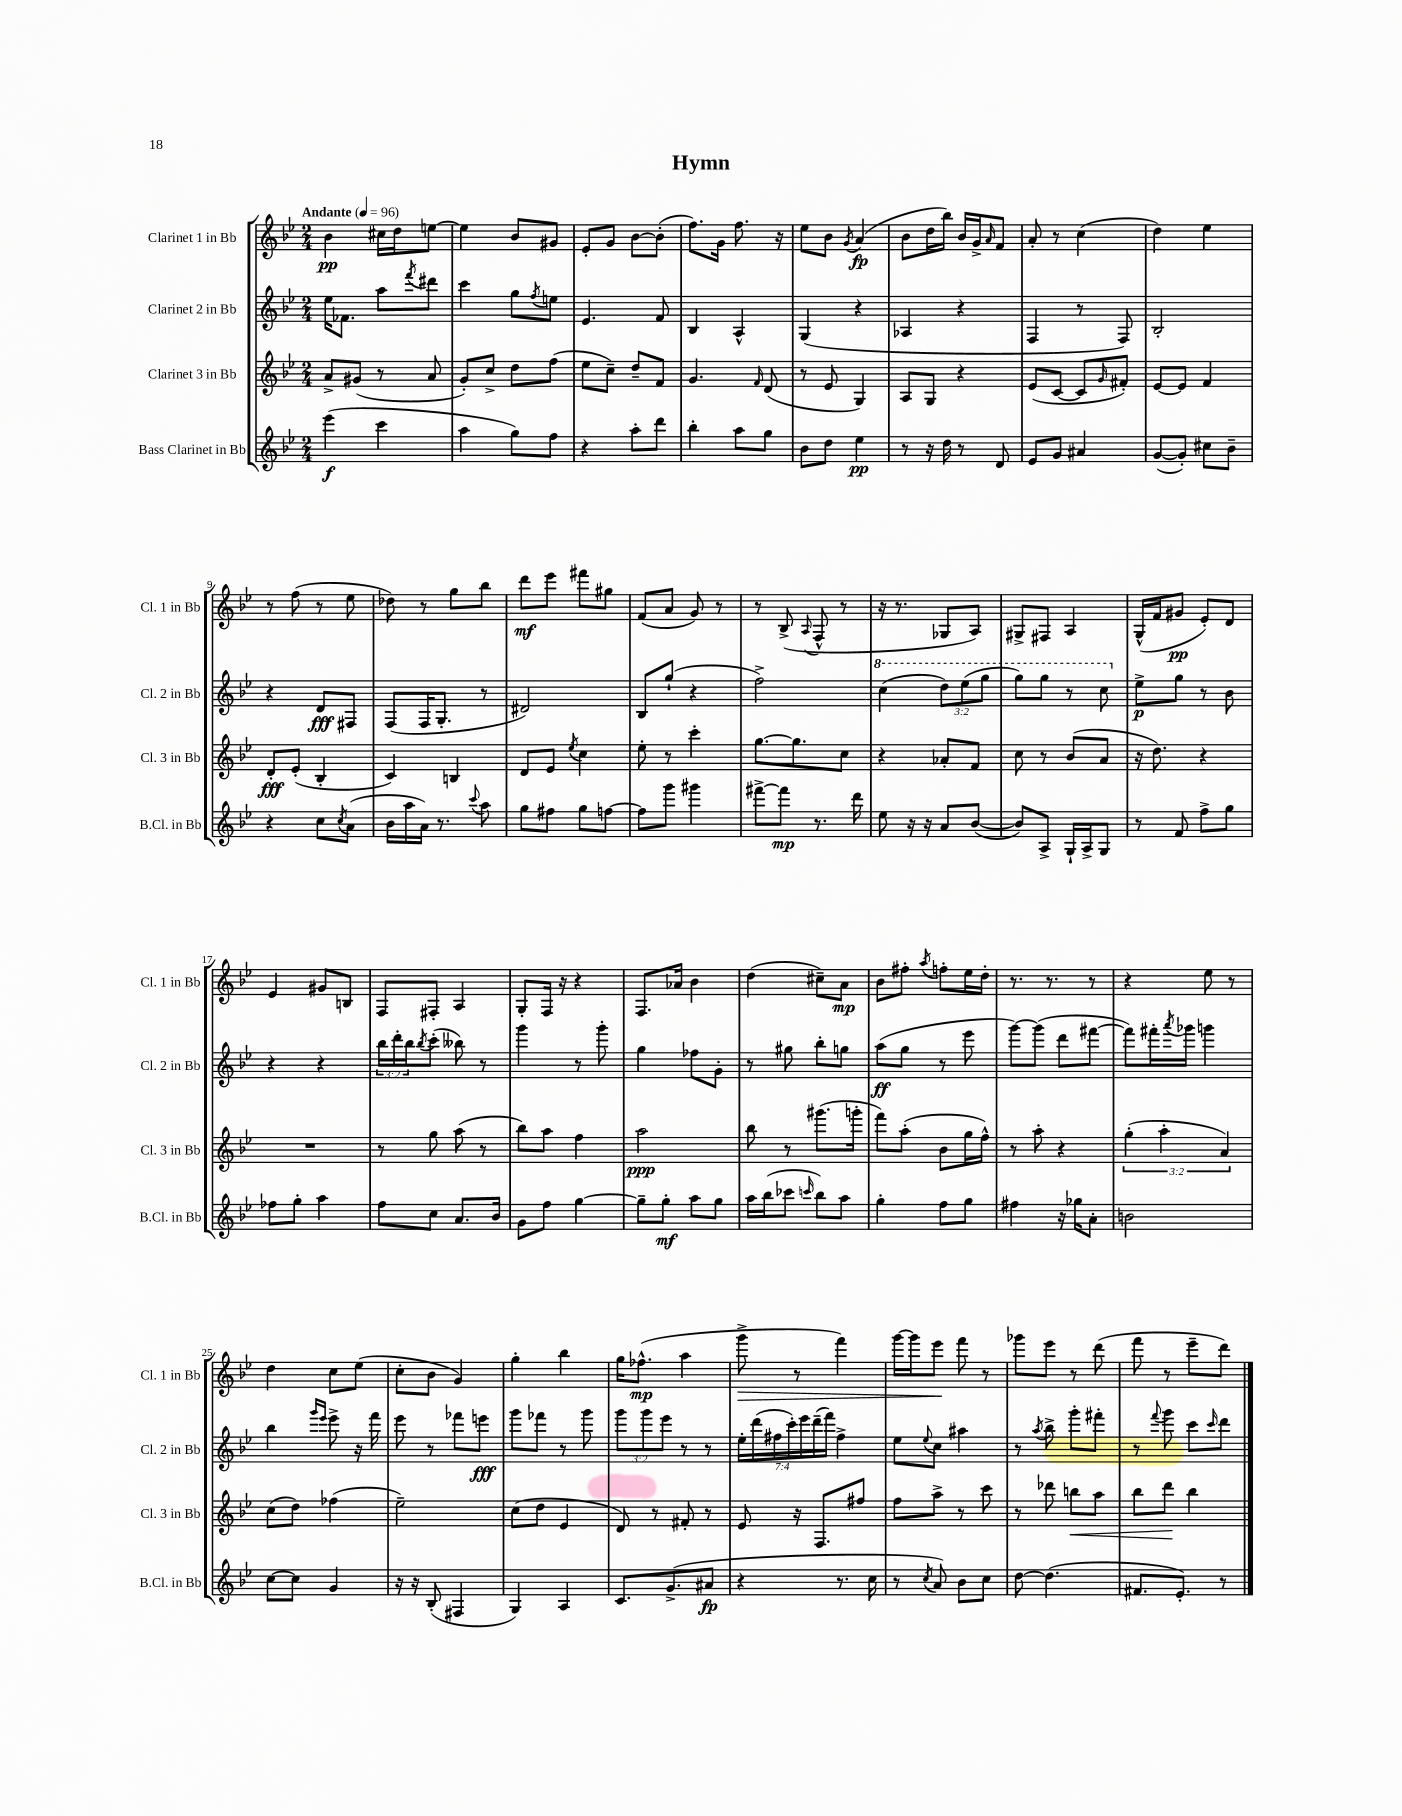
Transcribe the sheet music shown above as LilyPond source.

\header { title = "Hymn" }
<<
\new StaffGroup <<
\new Staff = "s0" \with { instrumentName = "Clarinet 1 in Bb" shortInstrumentName = "Cl. 1 in Bb" } {
    \clef treble \key bes \major \numericTimeSignature \time 2/4 \tempo "Andante" 4 = 96
    bes'4\pp cis''16 d''16 e''8~ |
    e''4 bes'8 gis'8 |
    ees'8-. g'8 bes'8~ bes'8-.( |
    f''8.) g'16 f''8. r16 |
    ees''8 bes'8 \acciaccatura { g'8 } a'4\fp( |
    bes'8 d''16 bes''16) bes'16 g'16-> \grace { a'16 } f'8 |
    a'8-. r8 c''4( |
    d''4) ees''4 |
    r8 f''8( r8 ees''8 |
    des''8) r8 g''8 bes''8 |
    d'''8\mf ees'''8 fis'''8 gis''8 |
    f'8( a'8 g'8) r8 |
    r8 bes8->( \appoggiatura { a8 } f8-^ r8 |
    r16 r8. ges8 a8) |
    gis8-> fis8 a4 |
    g16-^( f'16 gis'8\pp ees'8-.) d'8 |
    ees'4 gis'8 b8 |
    f8 fis8-. a4 |
    g8-. f16 r16 r4 |
    f8. aes'16 bes'4 |
    d''4( cis''8--) a'8\mp |
    bes'8 fis''8-. \acciaccatura { a''8 } f''8-. ees''16 d''16-. |
    r8. r8. r8 |
    r4 ees''8 r8 |
    d''4 c''8 ees''8( |
    c''8-. bes'8 g'4) |
    g''4-. bes''4 |
    g''16 fes''8.-^\mp( a''4 |
    g'''8->\> r8 f'''4) |
    g'''16~ g'''16 ees'''8\! f'''8 r8 |
    ges'''8 ees'''8 r8 d'''8( |
    f'''8 r8 ees'''8-- d'''8) \bar "|." |
}
\new Staff = "s1" \with { instrumentName = "Clarinet 2 in Bb" shortInstrumentName = "Cl. 2 in Bb" } {
    \clef treble \key bes \major \numericTimeSignature \time 2/4 \override Staff.TupletNumber.text = #tuplet-number::calc-fraction-text
    ees''16 fes'8. a''8 \acciaccatura { f'''8 } dis'''8 |
    c'''4 g''8 \acciaccatura { f''8 } e''8 |
    ees'4. f'8 |
    bes4 a4-^ |
    g4( r4 |
    aes4 r4 |
    f4 r8 f8) |
    bes2-. |
    r4 d'8\fff fis8 |
    f8( f16 g8.-. r8 |
    dis'2) |
    bes8 g''8-!( r4 |
    f''2->) |
    \ottava #1 c'''4( \tuplet 3/2 { d'''8) ees'''8( g'''8 } |
    g'''8) g'''8 r8 c'''8 \ottava #0 |
    ees''8->\p g''8 r8 bes'8 |
    r4 r4 |
    \tuplet 3/2 { bes''16 d'''16-. bes''16 } \acciaccatura { bes''8 } c'''8-.( beses''8) r8 |
    g'''4 r8 g'''8-. |
    g''4 fes''8 g'8-. |
    r8 gis''8 bes''8-. g''8 |
    a''8\ff( g''8 r8 ees'''8 |
    g'''8~) g'''8( d'''8 fis'''8~ |
    fis'''8) fis'''16-. \acciaccatura { a'''8 } ges'''16 g'''4 |
    bes''4 \grace { g'''16 ees'''16 } ees'''8-> r16 f'''16 |
    ees'''8 r8 fes'''8 e'''8\fff |
    g'''8 fes'''8 r8 g'''8 |
    \tuplet 3/2 { g'''8 g'''8 ees'''8 } r8 r8 |
    \tuplet 7/4 { ees''16-. d'''16( fis''16 c'''16-.) ees'''16 d'''16--( f'''16) } fis''4-> |
    ees''8 \appoggiatura { ees''8 } c''8 ais''4 |
    r8 \acciaccatura { a''8 } bes''8-> g'''8-. fis'''8-. |
    r8 \appoggiatura { f'''8 } g'''8 c'''8 \grace { c'''16 } d'''8 \bar "|." |
}
\new Staff = "s2" \with { instrumentName = "Clarinet 3 in Bb" shortInstrumentName = "Cl. 3 in Bb" } {
    \clef treble \key bes \major \numericTimeSignature \time 2/4 \override Staff.TupletNumber.text = #tuplet-number::calc-fraction-text
    a'8-> gis'8( r8 a'8 |
    g'8-.) c''8-> d''8 f''8( |
    ees''8 c''8--) d''8-- f'8 |
    g'4. \grace { f'16 } d'8( |
    r8 ees'8 g4) |
    a8 g8 r4 |
    ees'8( c'8~ c'8 \grace { g'16 } fis'8-.) |
    ees'8~ ees'8 f'4 |
    d'8-.\fff ees'8-.( bes4-. |
    c'4) b4 |
    d'8 ees'8 \acciaccatura { ees''8 } c''4 |
    ees''8-. r8 c'''4-. |
    g''8.~ g''8. c''8 |
    r4 aes'8-. f'8 |
    c''8 r8 bes'8( a'8 |
    r16 d''8.) r4 |
    R2 |
    r8 g''8 a''8( r8 |
    bes''8) a''8 f''4 |
    a''2\ppp |
    bes''8 r8 gis'''8.( g'''16-. |
    f'''8) a''8-.( bes'8 g''16 f''16-^) |
    r8 a''8-. r4 |
    \tuplet 3/2 { g''4-.( a''4-. a'4) } |
    c''8( d''8) fes''4( |
    ees''2--) |
    c''8( d''8 ees'4 |
    d'8) r8 fis'8-. r8 |
    ees'8 r16 f8. fis''8 |
    f''8 a''8-> r8 c'''8 |
    r8 des'''8 b''8\< a''8 |
    bes''8 d'''8\! bes''4 \bar "|." |
}
\new Staff = "s3" \with { instrumentName = "Bass Clarinet in Bb" shortInstrumentName = "B.Cl. in Bb" } {
    \clef treble \key bes \major \numericTimeSignature \time 2/4
    ees'''4\f( c'''4 |
    a''4 g''8) f''8 |
    r4 a''8-. d'''8 |
    bes''4-. a''8 g''8 |
    bes'8 d''8 ees''4\pp |
    r8 r16 d''16 r8 d'8 |
    ees'8 g'8 ais'4 |
    g'8~( g'8-.) cis''8 bes'8-- |
    r4 c''8 \acciaccatura { c''8 } a'8( |
    bes'16 a''16 a'16) r8. \appoggiatura { c'''8 } a''8 |
    g''8 fis''8 g''8 f''8~ |
    f''8 g'''8 gis'''4 |
    fis'''8~-> fis'''8\mp r8. d'''16 |
    ees''8 r16 r16 a'8 bes'8~( |
    bes'8) a8-> g16-! a16-> g8 |
    r8 f'8 f''8-> g''8 |
    fes''8 g''8-. a''4 |
    f''8 c''8 a'8. bes'16 |
    g'8 f''8 g''4~ |
    g''8-- g''8-.\mf a''8 g''8 |
    a''16 bes''16( ces'''8 \grace { c'''16 } bes''8) a''8 |
    g''4-. f''8 g''8 |
    fis''4 r16 ges''16 a'8-. |
    b'2 |
    c''8~ c''8 g'4 |
    r16 r16 bes8-.( fis4 |
    g4) a4 |
    c'8. g'8.->( ais'8\fp |
    r4 r8. c''16 |
    r8 \acciaccatura { c''8 } a'8) bes'8 c''8 |
    d''8~ d''4.( |
    fis'8. ees'8.-.) r8 \bar "|." |
}
>>
>>
